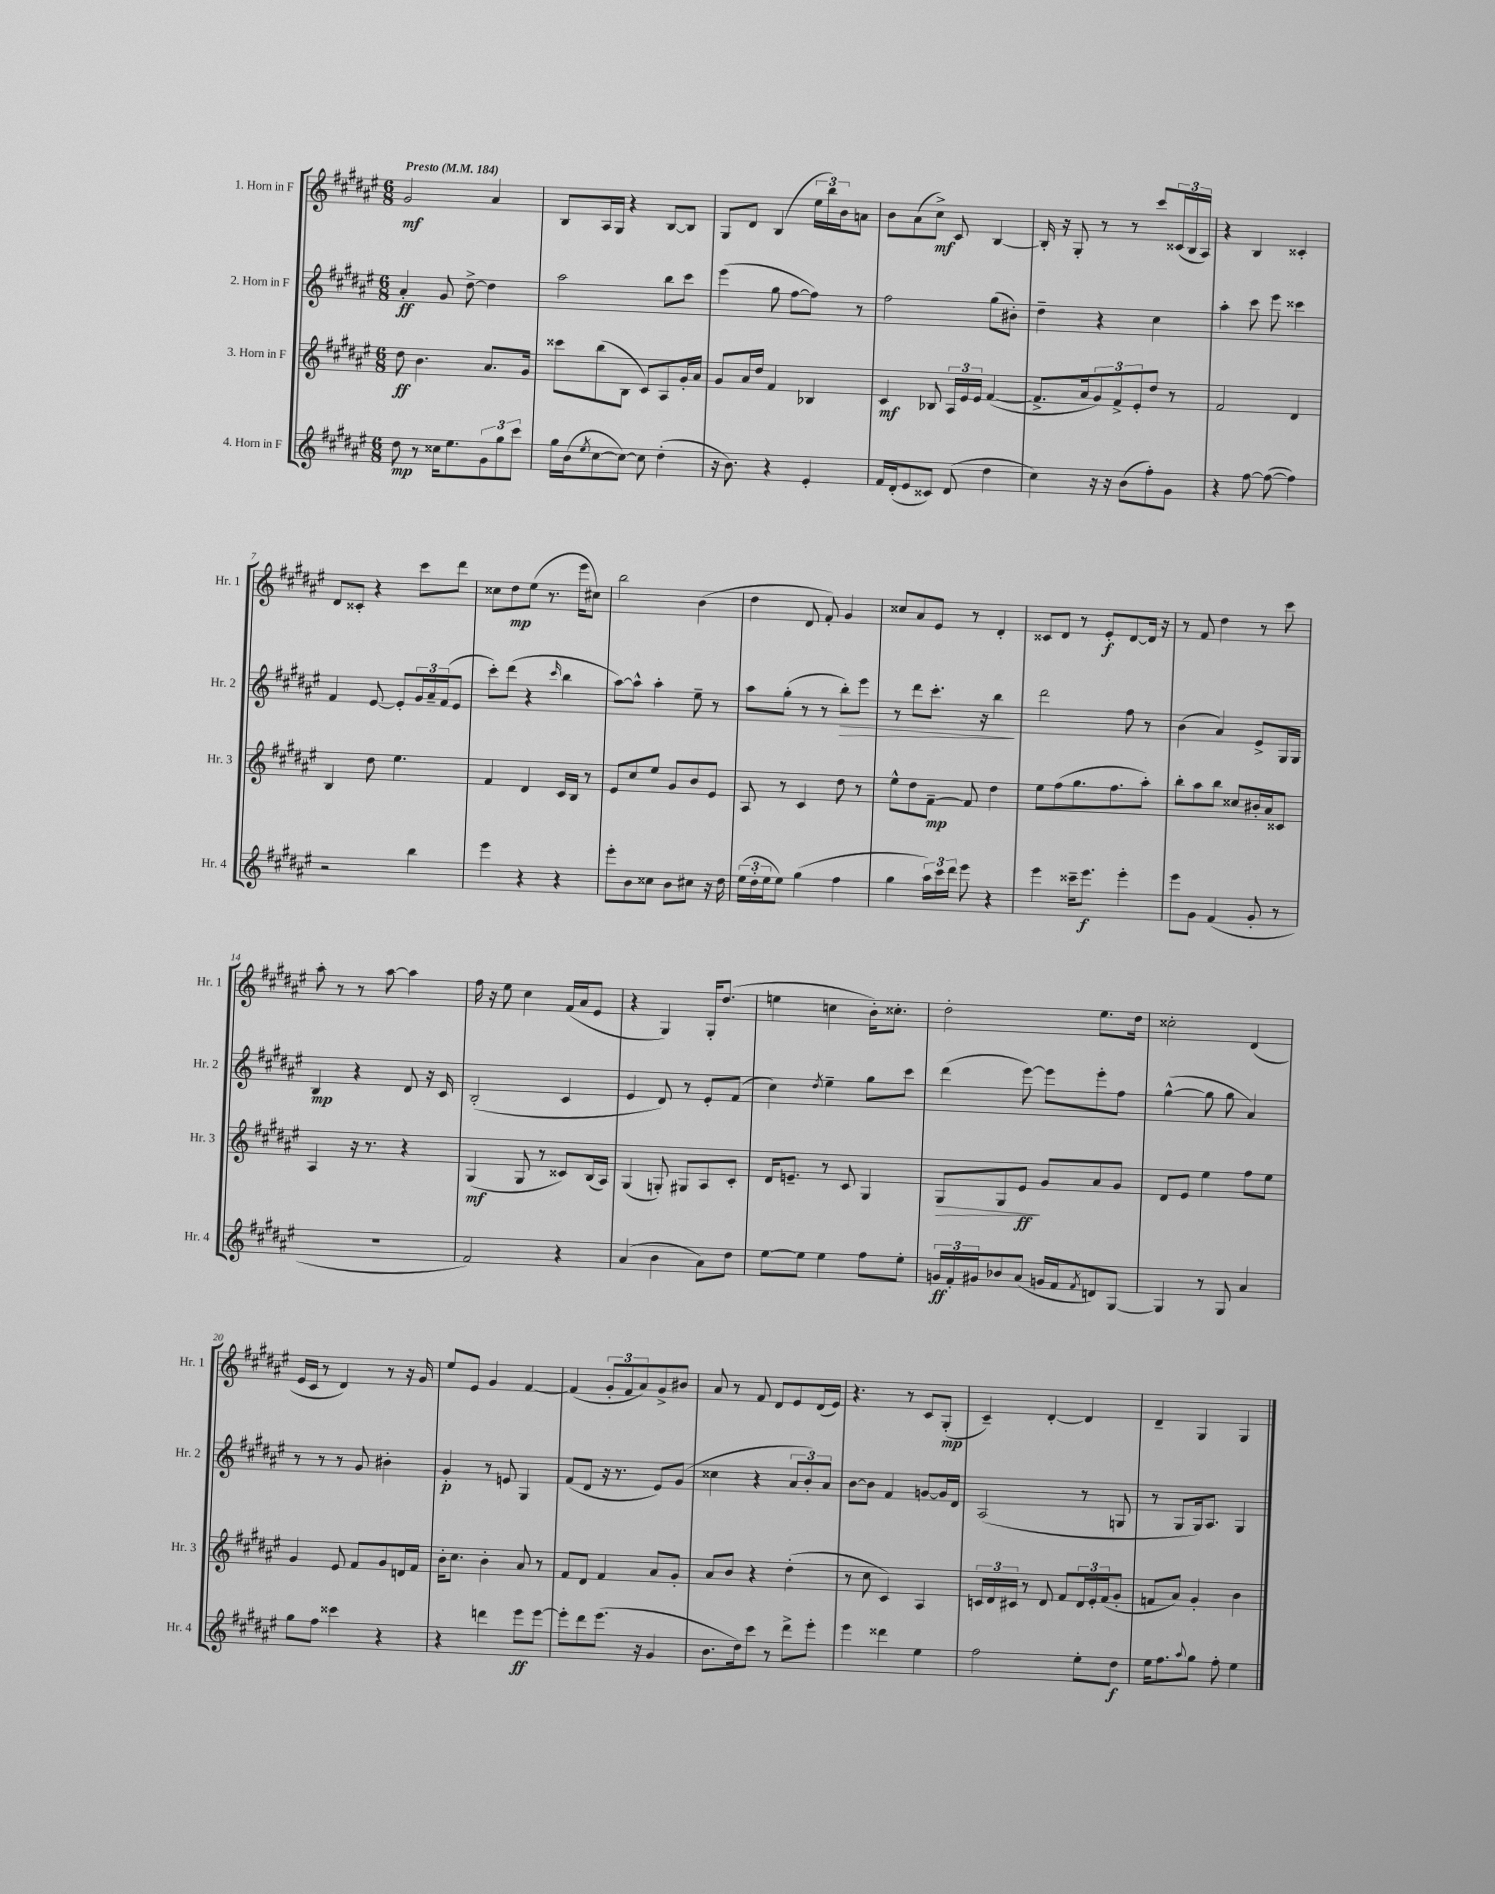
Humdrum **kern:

**kern	**dynam	**kern	**dynam	**kern	**dynam	**kern	**dynam
*part4	*part4	*part3	*part3	*part2	*part2	*part1	*part1
*staff4	*staff4	*staff3	*staff3	*staff2	*staff2	*staff1	*staff1
*I"4. Horn in F	*	*I"3. Horn in F	*	*I"2. Horn in F	*	*I"1. Horn in F	*
*I'Hr. 4	*	*I'Hr. 3	*	*I'Hr. 2	*	*I'Hr. 1	*
*clefG2	*	*clefG2	*	*clefG2	*	*clefG2	*
*k[f#c#g#d#a#e#]	*	*k[f#c#g#d#a#e#]	*	*k[f#c#g#d#a#e#]	*	*k[f#c#g#d#a#e#]	*
*M6/8	*	*M6/8	*	*M6/8	*	*M6/8	*
*MM184	*	*MM184	*	*MM184	*	*MM184	*
=1	=1	=1	=1	=1	=1	=1	=1
!	!	!	!	!	!	!LO:TX:a:B:t=Presto	!
8dd#\	mp	8dd#\	ff	4a#'/	ff	2g#/	mf
8r	.	4.b\	.	.	.	.	.
16cc##X\KL	.	.	.	8g#/	.	.	.
8.ee#\	.	.	.	.	.	.	.
.	.	.	.	[8dd#^\	.	.	.
12g#\	.	8.a#/L	.	4dd#\]	.	4a#/	.
12gg#\	.	.	.	.	.	.	.
12ccc#\J	.	.	.	.	.	.	.
.	.	16g#/Jk	.	.	.	.	.
=2	=2	=2	=2	=2	=2	=2	=2
16gg#\LL	.	8ccc##X\L	.	2aa#\	.	8B/L	.
(16b\J	.	.	.	.	.	.	.
8qee#/	.	.	.	.	.	.	.
[8cc#\	.	(8bb\	.	.	.	16A#/L	.
.	.	.	.	.	.	16G#/JJ	.
8cc#\J_)	.	8B\J	.	.	.	4r	.
8cc#\]	.	8c#/L)	.	.	.	.	.
(4dd#'\	.	8A#/	.	8bb\L	.	[8B/L	.
.	.	16g#'/L	.	8ccc#\J	.	8B/J]	.
.	.	16a#/JJ	.	.	.	.	.
=3	=3	=3	=3	=3	=3	=3	=3
16r	.	8g#/L	.	(4eee#\	.	8G#/L	.
8.b\)	.	.	.	.	.	.	.
.	.	16a#/L	.	.	.	8d#/J	.
.	.	16dd#/JJ	.	.	.	.	.
4r	.	4f#/	.	8gg#\	.	(4B/	.
.	.	.	.	[8ff#\L	.	.	.
4e#'/	.	4B-X/	.	8ff#\J])	.	24ee#\LL	.
.	.	.	.	.	.	24bb\)	.
.	.	.	.	.	.	24b\J	.
.	.	.	.	8r	.	8an\J	.
=4	=4	=4	=4	=4	=4	=4	=4
16f#/LL	.	4c#/	mf	2ff#\	.	8b\L	.
(16d#'/J	.	.	.	.	.	.	.
8e#/	.	.	.	.	.	(8a#\	.
8c##X/J)	.	8B-X/	.	.	.	8cc#^\J)	mf
(8d#/	.	24A#/LL	.	.	.	8c#/	.
.	.	24e#/	.	.	.	.	.
.	.	24e#/JJ	.	.	.	.	.
4dd#\	.	([4f#/	.	(8gg#\L	.	[4B/	.
.	.	.	.	8b#X'\J)	.	.	.
=5	=5	=5	=5	=5	=5	=5	=5
4cc#\)	.	8.f#^/L]	.	4dd#~\	.	16B'/]	.
.	.	.	.	.	.	16r	.
.	.	.	.	.	.	8G#'/	.
.	.	16a#/k	.	.	.	.	.
16r	.	12g#/)	.	4r	.	8r	.
16r	.	.	.	.	.	.	.
.	.	12f#^/	.	.	.	.	.
(8b\L	.	.	.	.	.	8r	.
.	.	12e#'/	.	.	.	.	.
8ff#'\)	.	8dd#/J	.	4cc#\	.	8ccc#/L	.
8g#\J	.	8r	.	.	.	(24c##X/L	.
.	.	.	.	.	.	24B/	.
.	.	.	.	.	.	24A#/JJ)	.
=6	=6	=6	=6	=6	=6	=6	=6
4r	.	2f#/	.	4aa#'\	.	4r	.
[8ff#\	.	.	.	8ccc#\	.	4B/	.
(8ff#\_	.	.	.	8eee#\	.	.	.
4ff#\])	.	4d#/	.	4ccc##X\	.	4c##X'/	.
!!LO:LB:g=z
=7	=7	=7	=7	=7	=7	=7	=7
2r	.	4B/	.	4f#/	.	8d#/L	.
.	.	.	.	.	.	8c##X'/J	.
.	.	8dd#\	.	[8e#/	.	4r	.
.	.	4.ee#\	.	8e#'/L]	.	.	.
4bb\	.	.	.	24g#/L	.	8ccc#\L	.
.	.	.	.	24a#~/	.	.	.
.	.	.	.	(24f#/J	.	.	.
.	.	.	.	8e#/J	.	8ddd#\J	.
=8	=8	=8	=8	=8	=8	=8	=8
4eee#\	.	4f#/	.	8ccc#'\L)	.	8cc##X\L	.
.	.	.	.	(8ddd#\J	.	8dd#\	mp
4r	.	4d#/	.	4r	.	(8ee#\J	.
.	.	.	.	.	.	8.r	.
.	.	.	.	16qqccc#/	.	.	.
4r	.	16c#/LL	.	4bb\	.	.	.
.	.	16B/JJ	.	.	.	16eee#\KL	.
.	.	8r	.	.	.	8cc#X\J)	.
=9	=9	=9	=9	=9	=9	=9	=9
8eee#'\L	.	8e#/L	.	[8aa#\L)	.	2bb\	.
8b\	.	8cc#/	.	8aa#^^\J]	.	.	.
8cc##X\J	.	8ee#/J	.	4aa#'\	.	.	.
8b\L	.	8g#/L	.	.	.	.	.
8cc#X\J	.	8b/	.	8ee#~\	.	(4b\	.
16r	.	8e#/J	.	8r	.	.	.
16dd#\	.	.	.	.	.	.	.
=10	=10	=10	=10	=10	=10	=10	=10
(24ee#\LL	.	8A#/	.	8aa#\L	.	4dd#\	.
24dd#'\	.	.	.	.	.	.	.
24ee#\J	.	.	.	.	.	.	.
8ee#\J)	.	8r	.	(8gg#'\J	.	.	.
(4gg#\	.	4c#/	.	8r	.	8d#/	.
.	.	.	.	8r	.	8f#'/)	.
!	!	!	!	!	!LO:HP:b	!	!
4ff#\	.	8dd#\	.	8bb'\L)	>	4g#/	.
.	.	8r	.	8eee#\J	.	.	.
=11	=11	=11	=11	=11	=11	=11	=11
4gg#\	.	8ee#^^\L	.	8r	.	8cc##X/L	.
.	.	8dd#\	.	8ddd#\L	.	8a#/	.
24aa#\LL)	.	[8f#~\J	mp	8.ccc#'\J	.	8e#/J	.
24ccc#\	.	.	.	.	.	.	.
24ddd#\JJ	.	.	.	.	.	.	.
8eee#\	.	8f#/]	.	.	.	8r	.
.	.	.	.	16r	.	.	.
4r	.	4dd#\	.	4bb\	.	4d#'/	.
.	.	.	.	.	]	.	.
=12	=12	=12	=12	=12	=12	=12	=12
4eee#\	.	8ee#\L	.	2ddd#\	.	8c##X/L	.
.	.	(8ff#\	.	.	.	8d#/J	.
16ccc##X~\KL	.	8.gg#\	.	.	.	8r	.
8.eee#\J	f	.	.	.	.	.	.
.	.	.	.	.	.	8e#'/L	f
.	.	8.ff#\	.	.	.	.	.
4eee#'\	.	.	.	8ff#\	.	[8d#/	.
.	.	8aa#'\J)	.	8r	.	16d#/Jk]	.
.	.	.	.	.	.	16r	.
=13	=13	=13	=13	=13	=13	=13	=13
8eee#\L	.	8bb'\L	.	(4b\	.	8r	.
8g#\J	.	8aa#\	.	.	.	8f#/	.
(4f#/	.	8bb\J	.	4a#/)	.	4dd#\	.
.	.	8cc##X/L	.	.	.	.	.
8g#'/	.	16b#X'/L	.	8e#^/L	.	8r	.
.	.	16a#/J	.	.	.	.	.
8r	.	8c##X/J	.	16G#/L	.	8ccc#\	.
.	.	.	.	16G#/JJ	.	.	.
!!LO:LB:g=z
=14	=14	=14	=14	=14	=14	=14	=14
2.r	.	4A#/	.	4B/	mp	8aa#'\	.
.	.	.	.	.	.	8r	.
.	.	16r	.	4r	.	8r	.
.	.	8.r	.	.	.	.	.
.	.	.	.	.	.	[8aa#\	.
.	.	4r	.	8d#/	.	4aa#\]	.
.	.	.	.	16r	.	.	.
.	.	.	.	16c#/	.	.	.
=15	=15	=15	=15	=15	=15	=15	=15
2f#/)	.	(4G#/	mf	(2B'/	.	16ff#\	.
.	.	.	.	.	.	16r	.
.	.	.	.	.	.	8ee#\	.
.	.	8G#/	.	.	.	4cc#\	.
.	.	8r	.	.	.	.	.
4r	.	8c##X/L)	.	4c#/	.	(16f#/LL	.
.	.	.	.	.	.	16a#/J	.
.	.	(16B/L	.	.	.	8e#/J	.
.	.	16A#/JJ)	.	.	.	.	.
=16	=16	=16	=16	=16	=16	=16	=16
(4a#/	.	(4G#/	.	4e#/	.	4r	.
4b\	.	8Gn'/)	.	8d#/)	.	4G#/)	.
.	.	8G#X/L	.	8r	.	.	.
8a#\L)	.	8A#/	.	8e#'/L	.	16G#'/KL	.
.	.	.	.	.	.	(8.dd#/J	.
8dd#\J	.	8c#'/J	.	(8f#/J	.	.	.
=17	=17	=17	=17	=17	=17	=17	=17
[8ee#\L	.	16d#/KL	.	4cc#\)	.	4een\	.
.	.	8.en~/J	.	.	.	.	.
8ee#\J]	.	.	.	.	.	.	.
.	.	.	.	8qdd#/	.	.	.
4ee#\	.	8r	.	4ee#~\	.	4ccn\	.
.	.	8c#/	.	.	.	.	.
8ff#\L	.	4G#/	.	8gg#\L	.	16b'\KL)	.
.	.	.	.	.	.	8.cc##X'\J	.
8ee#'\J	.	.	.	8ccc#\J	.	.	.
=18	=18	=18	=18	=18	=18	=18	=18
!	!	!	!LO:HP:b	!	!	!	!
24gn/LL	ff	8G#/L	>	(4ddd#\	.	2dd#'\	.
24f#'/	.	.	.	.	.	.	.
24g#X/J	.	.	.	.	.	.	.
8b-X/	.	8G#/	.	.	.	.	.
(8a#/J	.	8e#/J	ff	[8eee#\)	.	.	.
16gn/LL	.	8g#/L	]	8eee#\L]	.	.	.
16f#/J	.	.	.	.	.	.	.
8qf#/	.	.	.	.	.	.	.
8dn/)	.	8a#/	.	8eee#'\	.	8.ee#\L	.
[8G#/J	.	8g#/J	.	8ff#\J	.	.	.
.	.	.	.	.	.	16dd#\Jk	.
=19	=19	=19	=19	=19	=19	=19	=19
4G#/]	.	8d#/L	.	([4gg#^^\	.	2cc##X'\	.
.	.	8e#/J	.	.	.	.	.
8r	.	4ee#\	.	8gg#\]	.	.	.
8G#/	.	.	.	8gg#\	.	.	.
4a#/	.	8ff#\L	.	4a#/)	.	(4d#/	.
.	.	8ee#\J	.	.	.	.	.
!!LO:LB:g=z
=20	=20	=20	=20	=20	=20	=20	=20
8gg#\L	.	4g#/	.	8r	.	16e#/LL	.
.	.	.	.	.	.	16c#/JJ	.
8ff#\J	.	.	.	8r	.	8r	.
4ccc##X\	.	8e#/	.	8r	.	4d#/)	.
.	.	8f#/L	.	8g#/	.	.	.
4r	.	8g#/	.	4b#X'\	.	8r	.
.	.	16dn/L	.	.	.	16r	.
.	.	16f#/JJ	.	.	.	16g#/	.
=21	=21	=21	=21	=21	=21	=21	=21
4r	.	16b'\KL	.	4g#'/	p	8ee#/L	.
.	.	8.cc#\J	.	.	.	.	.
.	.	.	.	.	.	8e#/J	.
4dddn\	.	4b'\	.	8r	.	4g#/	.
.	.	.	.	8en/	.	.	.
8eee#\L	ff	8a#/	.	4G#/	.	[4f#/	.
[8eee#\J	.	8r	.	.	.	.	.
=22	=22	=22	=22	=22	=22	=22	=22
8eee#'\L]	.	8f#/L	.	(8f#/L	.	(4f#/]	.
8ddd#\	.	8d#/J	.	8d#/J	.	.	.
(8.eee#\J	.	4f#/	.	16r	.	12g#'/L	.
.	.	.	.	8.r	.	.	.
.	.	.	.	.	.	12f#/	.
.	.	.	.	.	.	12a#/)	.
16r	.	.	.	.	.	.	.
4g#/	.	8a#/L	.	8e#/L)	.	8g#^/	.
.	.	8g#'/J	.	(8g#/J	.	8b#X/J	.
=23	=23	=23	=23	=23	=23	=23	=23
8.b\L	.	8a#/L	.	4cc##X\	.	8a#/	.
.	.	8b/J	.	.	.	8r	.
16dd#\k)	.	.	.	.	.	.	.
8ccc#\J	.	4r	.	4r	.	8f#/	.
8r	.	.	.	.	.	8d#/L	.
8ddd#^\L	.	(4dd#'\	.	12a#/L	.	8e#/	.
.	.	.	.	12b'/)	.	.	.
8eee#'\J	.	.	.	.	.	(16d#/L	.
.	.	.	.	12a#/J	.	.	.
.	.	.	.	.	.	16e#/JJ)	.
=24	=24	=24	=24	=24	=24	=24	=24
4eee#\	.	8r	.	[8b\L	.	4.r	.
.	.	8cc#\	.	8b\J]	.	.	.
4ddd##X\	.	4c#/)	.	4f#/	.	.	.
.	.	.	.	.	.	8r	.
4ee#\	.	4A#/	.	[8gn/L	.	8c#/L	.
.	.	.	.	16g/L]	.	(8G#'/J	mp
.	.	.	.	16d#/JJ	.	.	.
=25	=25	=25	=25	=25	=25	=25	=25
2ff#\	.	24cn/LL	.	(2A#/	.	4c#~/)	.
.	.	24d#/	.	.	.	.	.
.	.	24c#X/JJ	.	.	.	.	.
.	.	8r	.	.	.	.	.
.	.	8d#/	.	.	.	[4d#'/	.
.	.	8f#/L	.	.	.	.	.
8ee#'\L	.	24d#/L	.	8r	.	4d#/]	.
.	.	24e#'/	.	.	.	.	.
.	.	(24f#/J	.	.	.	.	.
8dd#\J	f	8g#'/J	.	8Gn/	.	.	.
=26	=26	=26	=26	=26	=26	=26	=26
16ee#\KL	.	8fn/L	.	8r	.	4d#~/	.
8.ff#\	.	.	.	.	.	.	.
.	.	8a#/J)	.	8G#/L	.	.	.
8qqaa#/	.	.	.	.	.	.	.
8gg#\J	.	4g#'/	.	16G#/k)	.	4G#/	.
.	.	.	.	8.A#/J	.	.	.
8ff#'\	.	.	.	.	.	.	.
4ee#\	.	4b\	.	4G#/	.	4G#/	.
==	==	==	==	==	==	==	==
*-	*-	*-	*-	*-	*-	*-	*-
